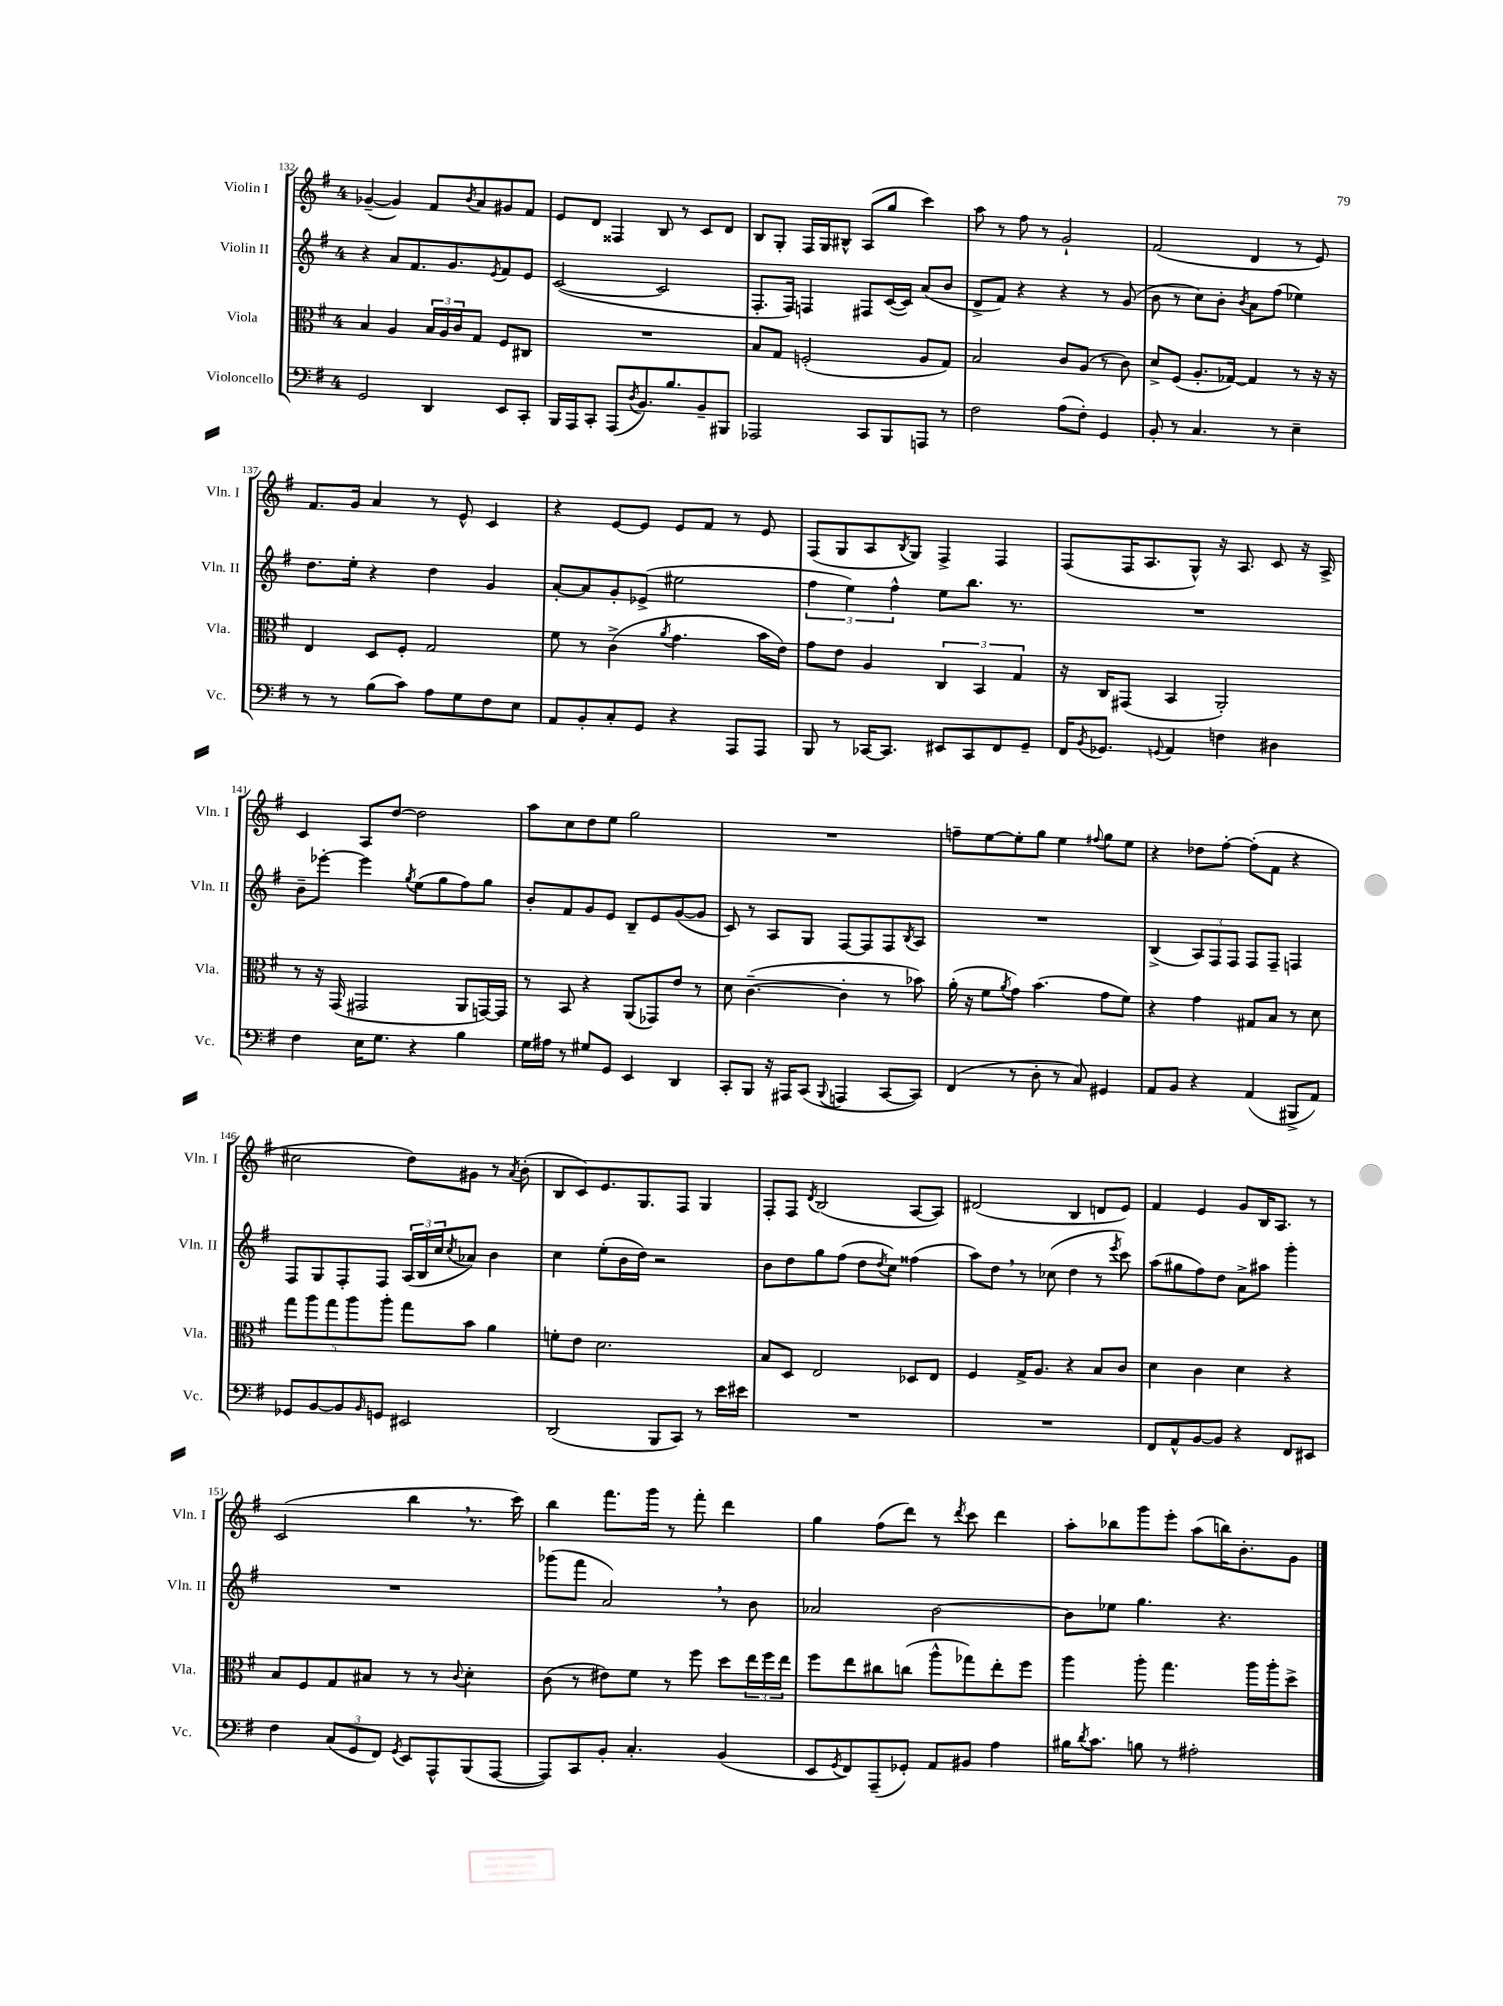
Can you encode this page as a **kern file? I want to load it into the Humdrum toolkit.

**kern	**kern	**kern	**kern
*staff4	*staff3	*staff2	*staff1
*clefF4	*clefC3	*clefG2	*clefG2
*k[f#]	*k[f#]	*k[f#]	*k[f#]
*M4/4	*M4/4	*M4/4	*M4/4
2GG	4B	4r	([4g-~
.	4A	8a	4g-])
.	.	8.f#	.
4DD	24B	.	8f#
.	24A	.	.
.	.	8.g	.
.	24c	.	.
.	.	.	8qb
.	8G	.	8a
.	.	8qe	.
8EE	8F#	8f#	8g#
8CC'	8C#	8e	8f#
=	=	=	=
16BBB	1r	([2c	8e
16AAA	.	.	.
8CC'	.	.	8d
(8AAA	.	.	4F##
8qD	.	.	.
8.BB)	.	.	.
.	.	2c]	8B
8.B	.	.	.
.	.	.	8r
8BB~	.	.	8c
8BBB#	.	.	8d
=	=	=	=
2AAA-	8B	8.F#'	8B
.	8G	.	8G'
.	.	16F#)	.
.	(2F'	4F	16F#
.	.	.	16G
.	.	.	8B#^^
8CC	.	8F#	(8A
8BBB	.	([16c	8gg
.	.	16c])	.
8AAA	8A	(8a	4ccc)
8r	8G)	8b	.
=	=	=	=
2F#	2B	8d^	8aa
.	.	8f#)	8r
.	.	4r	8ff#
.	.	.	8r
(8A	8c	4r	2g`
8F#')	(8A	.	.
4GG	8r	8r	.
.	8c)	(8g	.
=	=	=	=
8BB'	8d^	8b	(2f#
8r	(8F#	8r	.
4.C	8.A'	8cc)	.
.	.	8b'	.
.	[16G-)	.	.
.	.	8qb	.
.	4G-]	8a	4d
8r	.	(8ff#	.
4E~	8r	4ee-)	8r
.	16r	.	8e)
.	16r	.	.
=	=	=	=
8r	4E	8.dd	8.f#
8r	.	.	.
.	.	16ee'	16g
(8B	8D	4r	4a
8c)	8F#'	.	.
8A	2G	4dd	8r
8G	.	.	8e^^
8F#	.	4g	4c
8E	.	.	.
=	=	=	=
8AA	8f#	[8a'	4r
8BB'	8r	8a]	.
8C'	(4c^	8g'	[8e
8GG	.	(8e-^	8e]
.	8qa	.	.
4r	4.g	2ee#	8e
.	.	.	8f#
8AAA	.	.	8r
8AAA	16b	.	8e
.	16e)	.	.
=	=	=	=
8BBB	8g	6ff#	(8F#
8r	8e	.	8G
.	.	6ee)	.
[16CC-	4A	.	8A
8.CC-]	.	.	.
.	.	6ff#^^	.
.	.	.	8qB
.	.	.	8G)
8EE#	6C	8ee	4F#^
8CC-	.	8.bb	.
.	6BB	.	.
8FF#	.	.	4F#
.	.	8.r	.
.	6G	.	.
8GG~	.	.	.
=	=	=	=
16FF#	16r	1r	(8F#
8qBB	.	.	.
8.GG-	16C	.	.
.	(8GG#	.	16F#
.	.	.	8.A
8qqGG	.	.	.
4AA	4BB	.	.
.	.	.	8G^^)
4F	2AA')	.	16r
.	.	.	8.A
4D#	.	.	8c
.	.	.	16r
.	.	.	16A^
=	=	=	=
4F#	8r	8b~	4c
.	16r	[8eee-'	.
.	(16GG	.	.
16E	2GG#	4eee-]	8A
8.G	.	.	.
.	.	.	[8dd
.	.	8qgg	.
4r	.	(8ee	2dd]
.	.	8gg	.
4B	8AA	8ff#)	.
.	[16GG)	8gg	.
.	16GG]	.	.
=	=	=	=
16G	8r	8b'	8aa
16A#	.	.	.
8r	8BB	8f#	8cc
8G#	4r	8g	8dd
8GG	.	8e	8ee
4EE	(8AA	8B~	2gg
.	8GG-)	8e	.
4DD	8e	([8g	.
.	8r	8g]	.
=	=	=	=
8CC'	8d	8c)	1r
8BBB	([4.c~	8r	.
16r	.	8A	.
16AAA#	.	.	.
(8CC	.	8G	.
8qqBBB	.	.	.
4AAA	4c']	[8F#	.
.	.	8F#]	.
[8CC	8r	8F#	.
.	.	8qB	.
8CC])	8b-)	8A	.
=	=	=	=
(4FF#	(16a'	1r	8ff~
.	16r	.	.
.	8f#	.	[8ee
.	8qa	.	.
8r	8g)	.	8ee']
8D'	(4.b	.	8gg
8r	.	.	4ee
8C)	.	.	.
.	.	.	8qqff#
4GG#	8g	.	8gg
.	8f#)	.	8ee
=	=	=	=
8AA	4r	(4B^	4r
8BB	.	.	.
4r	4g	12A)	8dd-
.	.	12F#	.
.	.	.	[8ff#'
.	.	12F#	.
(4AA	8G#	8F#	(8ff#']
.	8B	8F#~	8f#
8BBB#^	8r	4F	4r
8AA)	8d	.	.
=	=	=	=
8GG-	10gg	8F#	2cc#
.	10aa	.	.
[8BB	.	8G	.
.	10gg	.	.
8BB]	.	8F#'	.
.	10aa	.	.
16qqBB	.	.	.
8GG	.	8F#	.
.	10aa'	.	.
2EE#	8gg	(24A	8dd)
.	.	24B	.
.	.	24cc	.
.	.	8qcc	.
.	8b	8a-)	8g#
.	4a	4b	8r
.	.	.	8qa
.	.	.	(8b'
=	=	=	=
(2DD	8f'	4cc	8B
.	8e	.	8c)
.	2.d	(8ee'	8.e
.	.	16b	.
.	.	16dd)	8.G
8BBB	.	2r	.
8CC)	.	.	8F#
8r	.	.	4G
16e	.	.	.
16e#	.	.	.
=	=	=	=
1r	8B	8b	8F#'
.	8D	8dd	8F#
.	.	.	8qd
.	2E	8gg	(2B
.	.	(8ff#	.
.	.	8dd	.
.	.	8qdd	.
.	.	8cc)	.
.	8D-	(4ff##	[8A
.	8E	.	8A])
=	=	=	=
1r	4F#	8aa)	(2d#
.	.	8dd	.
.	16G^	8r	.
.	8.A	.	.
.	.	(8cc-	.
.	4r	4dd	4B
.	8B	8r	8d
.	.	8qeee	.
.	8c	8ccc)	8e)
=	=	=	=
8FF#	4d	(8aa	4f#
8AA^^	.	8gg#	.
[8BB	4c	8ff#)	4e
8BB]	.	8dd	.
4r	4d	8a^	8g
.	.	8aa#	16B
.	.	.	8.A
8FF#	4r	4ggg'	.
8EE#	.	.	8r
=	=	=	=
4F#	8B	1r	(2c
.	8F#	.	.
(12C	8G	.	.
12GG	.	.	.
.	8B#	.	.
12FF#)	.	.	.
8qGG	.	.	.
8EE	8r	.	4bb
8AAA^^	8r	.	.
.	8qqc	.	.
(8BBB	4d'	.	8.r
[8AAA	.	.	.
.	.	.	16ccc)
=	=	=	=
8AAA])	(8c	(8ggg-	4bb
8CC	8r	8fff#	.
8BB'	8e#)	2a)	8.fff#
4.C'	8f#	.	.
.	.	.	16ggg
.	8r	.	8r
.	8ff#	.	8fff#'
(4BB	8dd	8r	4ddd
.	24ee	8b	.
.	24ff#	.	.
.	24ee	.	.
=	=	=	=
8EE	8ff#	2a-	4gg
8qGG	.	.	.
8FF#)	8ee	.	.
(8AAA~	8cc#	.	(8ff#
8GG-')	(8cc	.	8ddd)
8AA	8aa^^	[2b	8r
.	.	.	8qddd
8BB#	8gg-)	.	8ccc
4A	8ee'	.	4ddd
.	8ff#	.	.
=	=	=	=
16B#	4aa	8b]	8aa'
8qd	.	.	.
8.c	.	.	.
.	.	8ee-	8bb-
8B	8aa'	4.gg	8ggg
8r	4.gg	.	8eee'
2A#'	.	.	(8aa
.	.	4.r	16bb)
.	.	.	8.b'
.	16aa	.	.
.	16aa'	.	.
.	8dd^	.	8g
==	==	==	==
*-	*-	*-	*-
